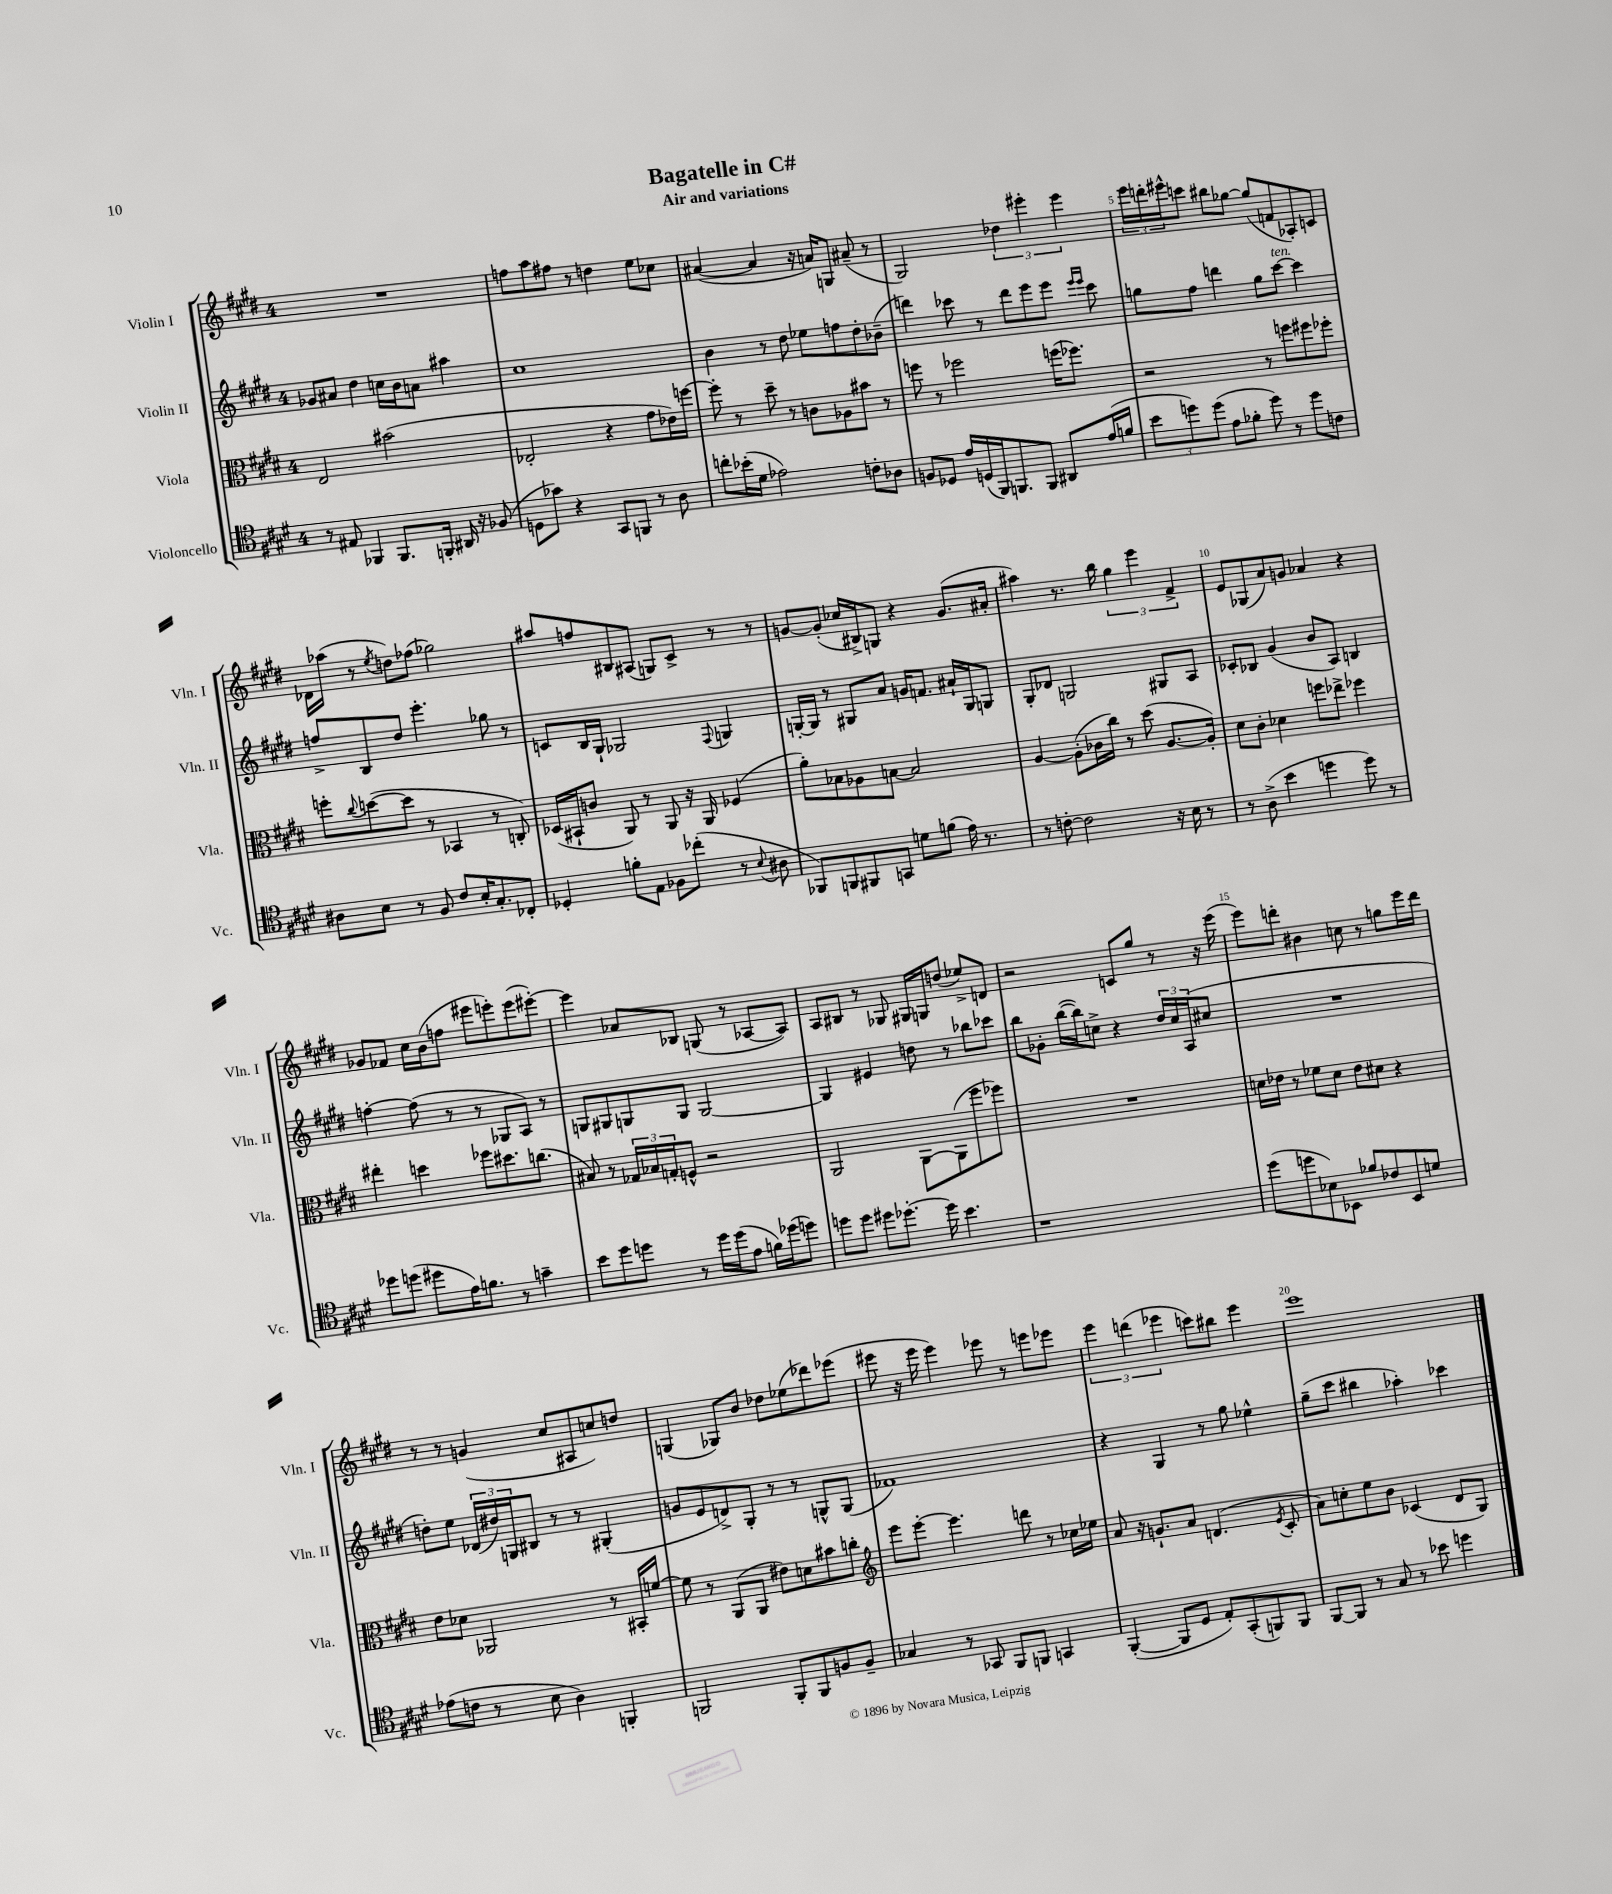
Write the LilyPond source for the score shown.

\header { title = "Bagatelle in C#" subtitle = "Air and variations" }
<<
\new StaffGroup <<
\new Staff = "s0" \with { instrumentName = "Violin I" shortInstrumentName = "Vln. I" } {
    \clef treble \key e \major \once \override Staff.TimeSignature.style = #'single-digit \time 4/4
    R1 |
    f''8 a''8 fis''8 r8 d''4 e''8 ces''8 |
    ais'4~( ais'4 r16 a'16) g8 ais'8--( r8 |
    gis2) \tuplet 3/2 { des''4 eis'''4-. eis'''4 } |
    \tuplet 3/2 { e'''16 d'''16-. eis'''16-^ } c'''8 bis''8 ges''8~ ges''8( f'8 aes8-.) c'8 |
    des'16 aes''16( r8 \acciaccatura { e''8 } d''8) fes''8( ges''2) |
    ais''8 f''8 bis8 ais8( g8) cis'8-> r8 r8 |
    g'8~ g'8-.( ces''16 bis16->) g8 r4 g'8.( ais'16-. |
    ais''4) r8. b''16 \tuplet 3/2 { gis''4 e'''4 fis'4-> } |
    e'8 ges8( a'8) g'8 aes'4 r4 |
    ges'8 fes'8 cis''16 b'16( f''8 eis'''8 e'''8-.) e'''8( eis'''8~-.) |
    eis'''4 aes'8 bes8 g8( r8 aes8~ aes8) |
    a8 bis8 r8 ges8 gis16 g16 d''8( ees''8->) d'8 |
    r2 c'8 gis''8 r8 r16 e'''16( |
    e'''8) d'''8-. bis'4 c''8 r8 g''8 e'''16 d'''16 |
    r8 r8 g'4( cis''8 ais8 c''8) d''8 |
    g4( ges8) b'8 des''8 ees''8( des'''8) ees'''8( |
    eis'''8 r16 eis'''16 eis'''4) ees'''8 r8 e'''8 ees'''8 |
    \tuplet 3/2 { e'''4 d'''4( ees'''4 } c'''8) bis''8 ees'''4 |
    e'''1 \bar "|." |
}
\new Staff = "s1" \with { instrumentName = "Violin II" shortInstrumentName = "Vln. II" } {
    \clef treble \key e \major \once \override Staff.TimeSignature.style = #'single-digit \time 4/4
    ges'8 ais'8 dis''4 c''16 b'16 a'8 ais''4 |
    cis''1 |
    b'4 r8 dis''8 ees''8 f''8 dis''8-. bes'8--( |
    d'''4) ces'''8 r8 d'''8 e'''8 e'''8 \grace { e'''16 e'''16 } ces'''8 |
    g''8 fis''8 d'''4 g''8 cis'''8~^\markup { \italic "ten." } cis'''4 |
    f''8-> b8 dis''8 e'''4.-. ges''8 r8 |
    c'8 b16 gis16-! ges2 \appoggiatura { fis8 } g4 |
    g16~-. g16 r8 gis8 a'8 g'16 f'8. ais'16-! gis16 g8 |
    gis8-. des'8 g2 gis8 a8 |
    ces'8-. bes8 gis'4( b'8 a8) b4 |
    f''4~-. f''8( r8 r8 ges8 a8) r8 |
    g8 gis8 g8 g8 g2~ |
    g4 eis'4 d''8 r8 bes''8 ces'''8 |
    b''8 ges'8-. b''16~( b''16) c''8-> r4 \tuplet 3/2 { dis''16 c''16 a16( } cis''8 |
    R1 |
    d''8-.) e''8 \tuplet 3/2 { des'16( dis''16) g16 } bis8 r8 r8 gis4-.( |
    g'8 e'8 d'8->) gis8-. r8 r8 g8-^ g8( |
    fes'1) |
    r4 gis4 r8 gis''8 ees''4-^ |
    gis''8--( cis'''8 bis''4 aes''4-.) ces'''4 \bar "|." |
}
\new Staff = "s2" \with { instrumentName = "Viola" shortInstrumentName = "Vla." } {
    \clef alto \key e \major \once \override Staff.TimeSignature.style = #'single-digit \time 4/4
    e2 bis'2( |
    ees2-. r4 gis'8 ees'16) f''16~ |
    f''8-. r8 dis''8-- r8 c'8 aes8 bis'8 r8 |
    f''8 r8 fes''2 f''16( fes''8.) |
    r2 r8 f''8 fis''8 fes''8-. |
    f''8-. \appoggiatura { cis''8 } d''8~( d''8 r8 bes,4 r8 c8-.) |
    des16( bis,16-! c'8 a,8) r8 a,8 r16 a,16 fes4( |
    a'8-.) bes8 aes8 b8~ b2 |
    a4~ a8-.( ces'16 cis''16) r8 dis''8( a8.~ a16-.) |
    dis'8 cis'8-. des'4 f''8 ees''8-> fes''4 |
    eis''4-. d''4 fes''8 dis''8. c''8.( |
    bis8) r8 \tuplet 3/2 { ges16 bes16 g16-. } f8-^ r2 |
    a,2 a,8~ a,8( fis''8 fes''8) |
    R1 |
    d'16 ees'16 r8 fes'8 d'8 ees'8 dis'8 r4 |
    e'8 des'8 aes,2 r8 bis,16-. f'16~ |
    f'8 r8 a,8( a,8 eis'8) d'8 bis'8 c''8-. |
    \clef treble e'''8 e'''8~-. e'''4. d'''8 r8 ces''16 ees''16 |
    a'8 r16 g'8.-! a'8 d'4.( \acciaccatura { e'8 } cis'8-. |
    a'8) c''8-. e''8 b'8 ces'4( dis'8 gis8) \bar "|." |
}
\new Staff = "s3" \with { instrumentName = "Violoncello" shortInstrumentName = "Vc." } {
    \clef tenor \key e \major \once \override Staff.TimeSignature.style = #'single-digit \time 4/4
    r8 eis8 fes,4 fes,8. f,16-. ais,16 r16 fes8( |
    d8 ges'8) r4 gis,8 f,8 r8 a8 |
    c''8-. bes'16-.( dis'16 ees'2) c'8-. aes8 |
    f8 des8 e'16 d16( fis,16) f,8. f,8 ais,8 e'16( f'16 |
    \tuplet 3/2 { b'8 d''8) d''8( } e'8 fes'8-. d''8) r8 d''8 c'8 |
    ais8 b8 r8 fis8 cis'8 b16-. gis8.-. ces8-. |
    des4-. f'8-. e8 fes8 ces''8-.( r8 \appoggiatura { b8 } ais8 |
    fes,8) f,8 fis,8 g,8 d'8 f'8( e'16) r8. |
    r8 c'8~-. c'2 r16 b16 r8 |
    r8 a8->( b'4 d''4 d''8) r8 |
    des''8 d''8( dis''8 e'16) f'8. r8 g'4-- |
    b'8 dis''8 d''8 r8 d''16 d''16( e'8 f'16) des''16( d''8) |
    d''8 d''8 dis''8 des''8.~-. des''16 b'4. |
    r1 |
    dis''8( d''8 bes8) bes,8 fes'8 ces'8 bes,8 d'8 |
    ees'8( c'8 r8 b8 a4) f,4-. |
    f,2 f,8-. f,8 f8 f8-- |
    ges4 r8 ges,8 fis,8 f,8 g,4 |
    fis,4~-.( fis,8 dis8 e8-.) gis,8-.( f,8) f,8 |
    fis,8~ fis,8 r8 gis8 r8 bes'8 d''4 \bar "|." |
}
>>
>>
\layout { \context { \Score \override BarNumber.break-visibility = ##(#f #t #t) barNumberVisibility = #(every-nth-bar-number-visible 5) } }
